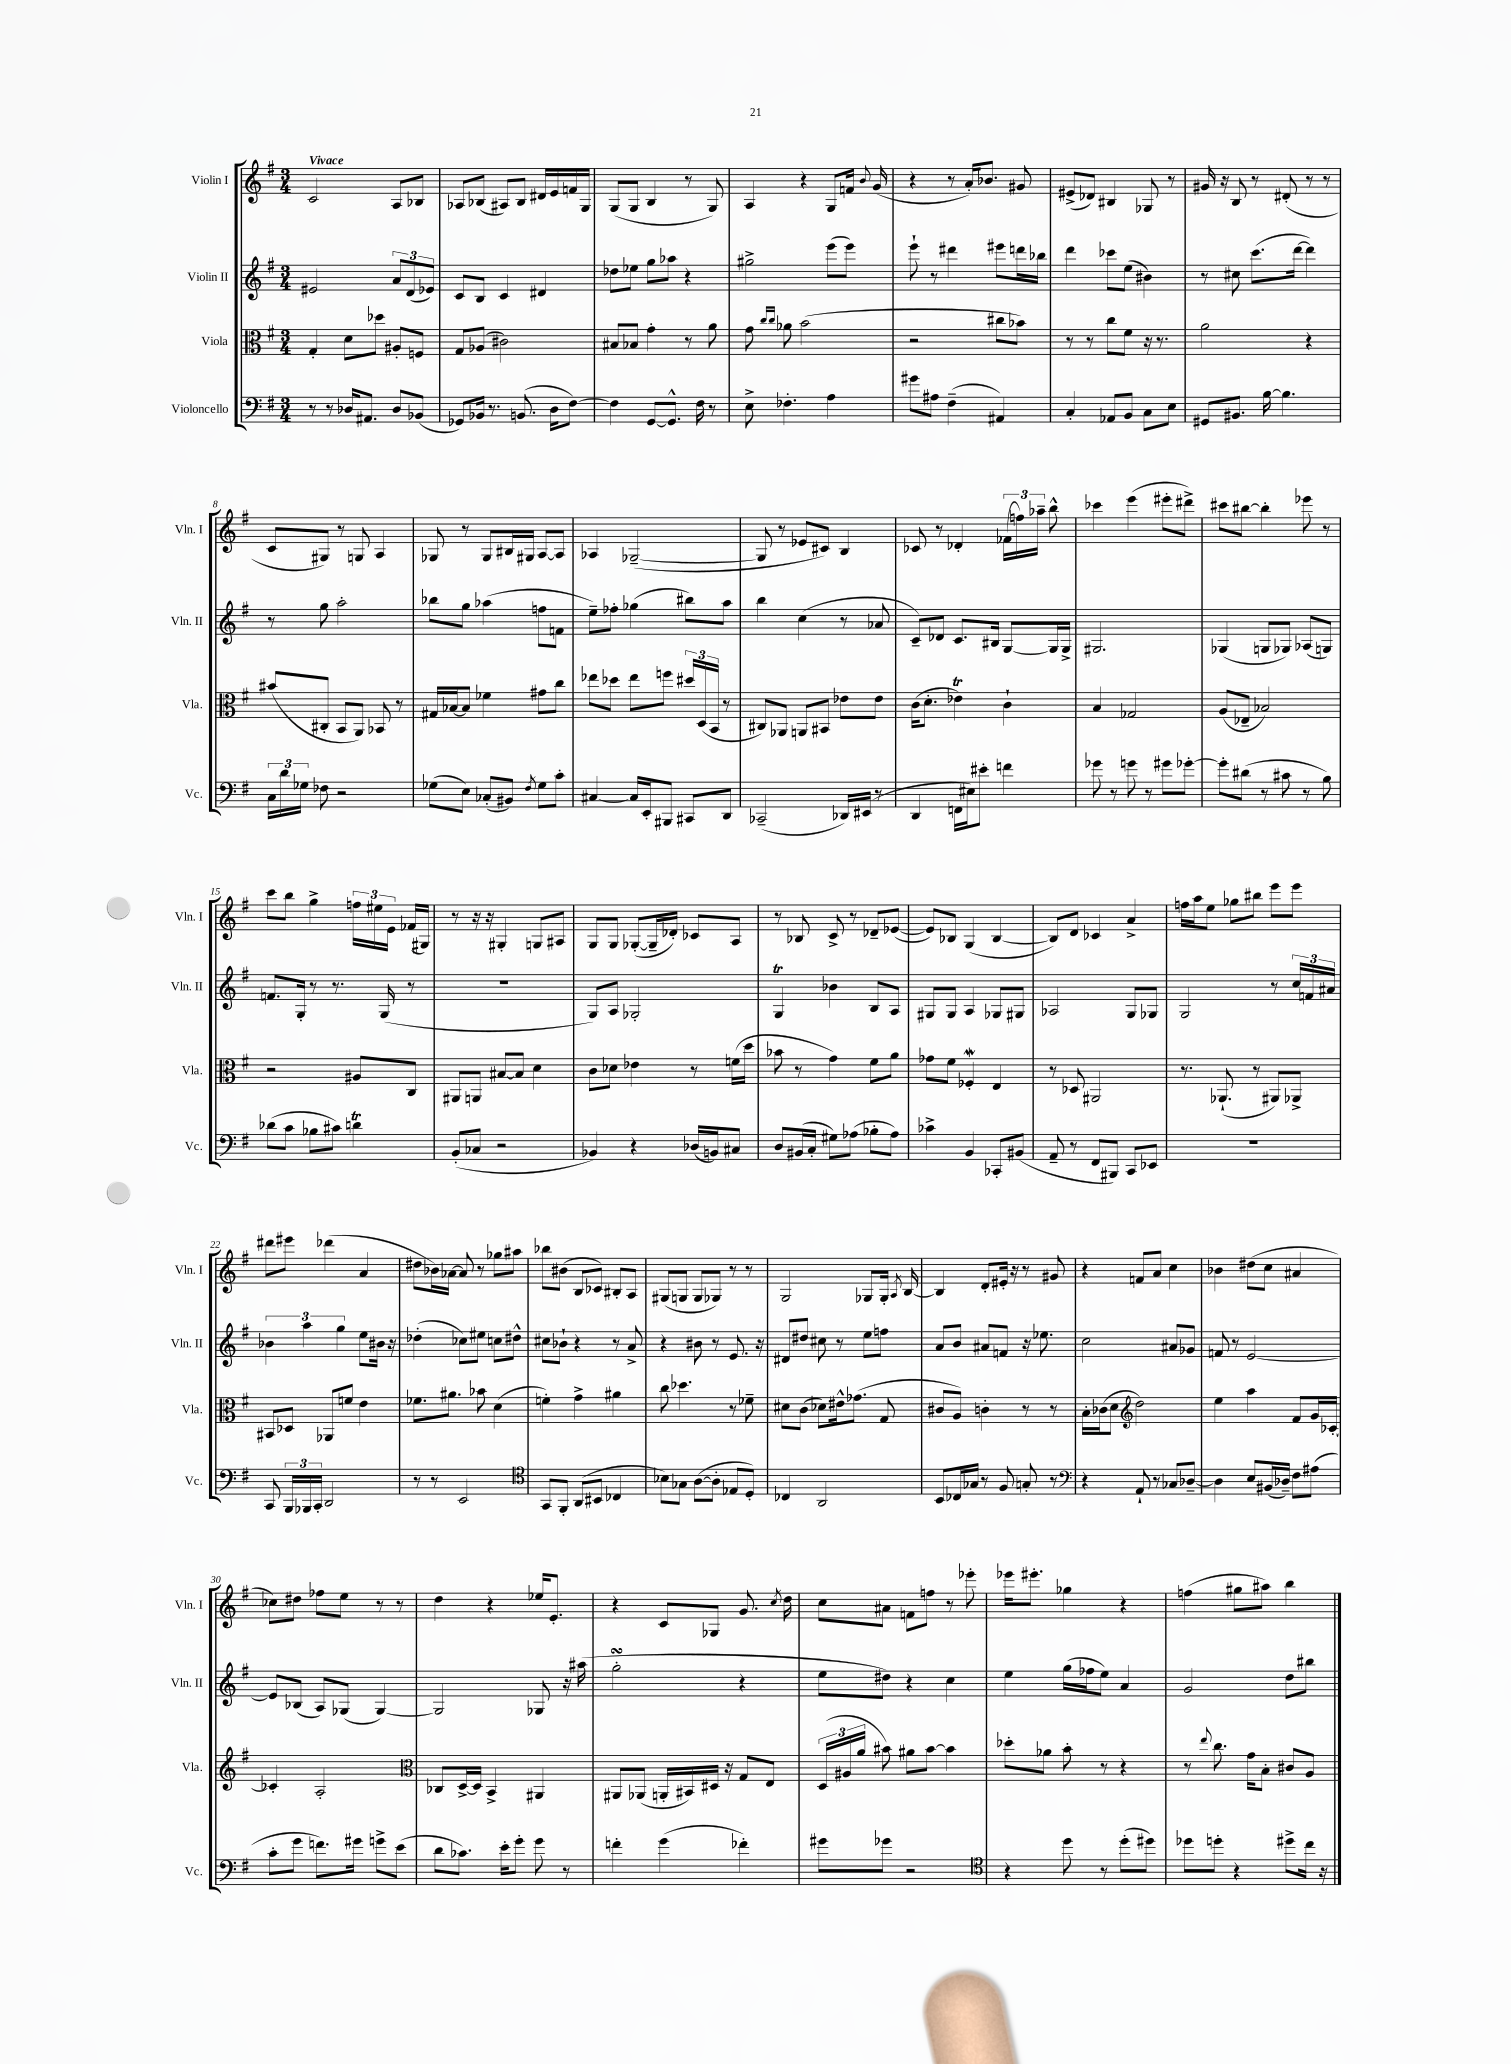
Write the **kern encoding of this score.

**kern	**kern	**kern	**kern
*staff4	*staff3	*staff2	*staff1
*clefF4	*clefC3	*clefG2	*clefG2
*k[f#]	*k[f#]	*k[f#]	*k[f#]
*M3/4	*M3/4	*M3/4	*M3/4
8r	4G'/	2e#/	2c/
8r	.	.	.
16D-/LK	8d\L	.	.
8.AA#/J	.	.	.
.	8dd-\J	.	.
8D-/L	8A#'/L	12a/L	8A/L
.	.	(12d/	.
(8BB-/J	8F/J	.	8B-/J
.	.	12e-/J)	.
=	=	=	=
8GG-/L)	8G/L	8c/L	8A-/L
16BB-/Jk	(8A-/J	8B/J	(8B-/J
8.r	.	.	.
.	2c#\)	4c/	8A#/L)
(8.BB/	.	.	8B-/J
.	.	4d#/	16d#/LL
16D\LK	.	.	16e/
[8F#\J)	.	.	16f/
.	.	.	16G/JJ
=	=	=	=
4F#\]	8B#/L	8dd-\L	(8G/L
.	8B-/J	8ee-\J	8G/J
[8GG/L	4g'\	8gg\L	4B/
8.GG^^/]J	.	8aa-\J	.
.	8r	4r	8r
16F#\	.	.	.
8r	8a\	.	8G/)
=	=	=	=
8E^\	8g\	2gg#^\	4A/
.	16qqcc/LL	.	.
.	16qqcc/JJ	.	.
4.F-'\	8a-\	.	.
.	(2b\	.	4r
4A\	.	(8eee\L	8G/L
.	.	8eee\J)	16f/Jk
.	.	.	8qqb/
.	.	.	(16g/
=	=	=	=
8g#\L	2r	8eee`\	4r
8A#\J	.	8r	.
(4F#~\	.	4ddd#\	8r
.	.	.	16a'/LK)
.	.	.	8.b-/J
4AA#/)	8cc#\L	8eee#\L	.
.	8b-\J)	16ddd\L	8g#/
.	.	16bb-\JJ	.
=	=	=	=
4C'/	8r	4ddd\	(8e#^/L
.	8r	.	8d-/J)
8AA-/L	8cc\L	8ccc-\L	4B#/
8BB/J	8f#\J	(8ee\J	.
8C\L	16r	4b#\)	8G-/
.	8.r	.	.
8E\J	.	.	8r
=	=	=	=
8GG#/L	2a\	8r	16g#/
.	.	.	16r
8.BB#/J	.	8cc#\	8B/
.	.	(8.ccc\L	8r
[16B\	.	.	.
4.B\]	.	.	(8d#'/
.	.	[16ddd\Jk	.
.	4r	4ddd\])	8r
.	.	.	8r
=	=	=	=
24C\LL	(8b#/L	8r	8c/L
24d\	.	.	.
24G-\JJ	.	.	.
8F-\	8C#'/J	8gg\	8G#/J)
2r	8BB/L	2aa'\	8r
.	8AA/J)	.	8G/
.	8BB-/	.	4A/
.	8r	.	.
=	=	=	=
(8G-\L	16G#/LL	8bb-\L	8G-/
.	[16B-/J	.	.
8E\J)	8B-/]J	8gg\J	8r
(8C-'/L	4f-\	(4aa-\	8G-/L
8BB#/J)	.	.	16B#/L
.	.	.	16G#/JJ
8qF#/	.	.	.
8G-\L	8g#\L	8ff\L	[8A/L
8c'\J	8cc\J	8f\J	8A/]J
=	=	=	=
[4C#/	8ee-\L	8ee~\L)	4A-/
.	8dd-\J	8ff-'\J	.
16C#/]LL	8ee-\L	(4gg-\	([2G-~/
16EE'/J	.	.	.
8BBB#/J	8ff\J	.	.
8CC#/L	24dd#/LL	8bb#\L)	.
.	(24D/	.	.
.	24BB/JJ	.	.
8DD/J	8r	8aa\J	.
=	=	=	=
(2CC-~/	8C#/L)	4bb\	8G-/]
.	8AA-/J	.	8r
.	8AA/L	(4cc\	8e-/L
.	8BB#/J	.	8c#/J)
16DD-/LL)	8e-\L	8r	4B/
(16EE#/JJ	.	.	.
8r	8e-\J	8a-/	.
=	=	=	=
4DD/	(16c\LK	8c~/L)	8c-/
.	8.d'\J	.	.
.	.	8d-/J	8r
16FF\LL	4e-\)	8.c/L	4d-'/
16E#\J)	.	.	.
8e#'\J	.	.	.
.	.	16B#/Jk	.
4f\	4c`\	[8G/L	(24f-\LL
.	.	.	24ff\)
.	.	.	24aa-~\JJ
.	.	16G/]L	8bb^^\
.	.	16G^/JJ	.
=	=	=	=
8g-\	4B/	2.G#/	4ccc-\
8r	.	.	.
8g\	2G-/	.	(4eee\
8r	.	.	.
8g#\L	.	.	8eee#'\L
[8g-'\J	.	.	8ddd#^\J)
=	=	=	=
8g-'\]L	(8A/L	(4G-/	8ccc#\L
(8d#\J	8E-~/J	.	[8bb#\J
8r	2B-/)	8G/L	4bb#'\]
8c#\	.	8G-/J)	.
8r	.	(8A-/L	8eee-\
8B\)	.	8G/J)	8r
=	=	=	=
(8d-\L	2r	8.f/L	8ccc\L
8c\J	.	.	8bb\J
.	.	16G'/Jk	.
8B-\L	.	8r	4gg^\
8c#\J)	.	8.r	.
4d\	8A#/L	.	24ff\LL
.	.	.	24ee#\
.	.	(16G/	.
.	.	.	24e\JJ
.	8C/J	8r	(16f-/LL
.	.	.	16G#/JJ)
=	=	=	=
(8BB'/L	8AA#/L	2.r	8r
8C-/J	8AA/J	.	16r
.	.	.	16r
2r	[8B#/L	.	4G#'/
.	8B#/]J	.	.
.	4d\	.	8G/L
.	.	.	8A#/J
=	=	=	=
4BB-/)	8c\L	8G/L)	8G/L
.	8d-\J	8A/J	8G/J
4r	4e-\	2G-'/	([8G-'/L
.	.	.	16G-~/]L
.	.	.	16d-'/JJ)
(16D-/LL	8r	.	8c-/L
16BB/J)	.	.	.
8C#/J	(16f\LL	.	8A/J
.	16dd\JJ	.	.
=	=	=	=
8D/L	8b-\	4G/	8r
(16BB#/L	8r	.	8B-/
16C'/JJ	.	.	.
8G#\L)	4g\)	4b-\	8c^/
(8A-\J	.	.	8r
8B-'\L	8f#\L	8B/L	8d-~/L
8A-\J)	8a\J	8A/J	([8e-/J
=	=	=	=
4c-^\	8g-\L	8G#/L	8e-/]L)
.	8f#\J	8G#/J	8B-/J
4BB/	4F-'/	4A/	(4G/
8CC-'/L	4E/	8G-/L	[4B-/
(8BB#/J	.	8G#/J	.
=	=	=	=
8AA~/	8r	2A-/	8B-/]L)
8r	8D-/	.	8d/J
8FF#/L	2AA#/	.	4c-/
8BBB#/J)	.	.	.
8CC/L	.	8G/L	4a^/
8EE-/J	.	8G-/J	.
=	=	=	=
2.r	8.r	2G/	16ff\LL
.	.	.	16aa\J
.	.	.	8ee\J
.	(8.AA-`/	.	.
.	.	.	8gg-\L
.	8r	.	8bb#\J
.	8AA#/L)	8r	8eee\L
.	8AA-^/J	24cc/LL	8eee\J
.	.	24f/	.
.	.	24a#/JJ	.
=	=	=	=
8CC/	8BB#/L	6b-\	8ddd#\L
24BBB/LL	8D-/J	.	8eee#\J
24BBB-/	.	6aa\	.
24CC'/JJ	.	.	.
2DD/	8AA-/L	.	(4ddd-\
.	.	6gg\	.
.	8f/J	.	.
.	4e\	8ee\L	4a/
.	.	16b#\Jk	.
.	.	16r	.
=	=	=	=
8r	8.f-\L	(4dd-'\	8dd#\L
8r	.	.	16b-\L)
.	8.a#\J	.	[16a-\JJ
2EE/	.	8cc-\L)	8a-/]
.	8b-\	8ee#\J	8r
.	(4d\	8cc\L	8gg-\L
.	.	8dd#^^\J	8aa#\J
=	=	=	=
*clefC4	*	*	*
8GG/L	4f'\)	8cc#\L	8bb-\L
8FF#'/J	.	8b-`\J	(8b#\J
(8AA/L	4g^\	4r	8B/L
8BB#/J	.	.	8c-/J)
4C-/	4a#\	8r	8B#'/L
.	.	8a^/	8A/J
=	=	=	=
8B-\L)	8cc\	4r	(8G#/L
8G-\J	4.dd-\	.	8G/J
([8A\L	.	8b#\	8G/L
8A'\]J	.	8r	8G-/J)
8E-/L	8r	8.e/	8r
8D'/J)	8f-~\	.	8r
.	.	16r	.
=	=	=	=
4C-/	8d#\L	8d#/L	2G/
.	(8c\J	8dd#/J	.
2AA/	8d-\L)	8cc#\	.
.	16e#^^\k	8r	.
.	(8.g-\J	.	.
.	.	8ee\L	8G-/L
.	8G/	8ff\J	16G-'/Jk
.	.	.	8qA/
.	.	.	[16B/
=	=	=	=
8BB/L	8c#/L	8a/L	4B/]
16C-/L	8A/J)	8b/J	.
16G-/JJ	.	.	.
8r	4c'\	8a#/L	8d'/L
8F#/	.	8f/J	16e#'/Jk
.	.	.	16r
8G'/	8r	16r	8r
.	.	8.ee-\	.
8r	8r	.	8g#/
=	=	=	=
*clefF4	*	*	*
4r	16B'\LL	2cc\	4r
.	(16c-\J	.	.
.	8d\J	.	.
*	*clefG2	*	*
8AA`/	2dd\)	.	8f/L
8r	.	.	8a/J
8C-/L	.	8a#/L	4cc\
[8D-~/J	.	8g-/J	.
=	=	=	=
4D-\]	4ee\	8f/	4b-\
.	.	8r	.
8E/L	4aa\	[2e/	(8dd#\L
(16BB#/L	.	.	8cc\J
16D-~/JJ)	.	.	.
8F#\L	8f#/L	.	4a#/
(8A#\J	16g/L	.	.
.	[16c-'/JJ	.	.
=	=	=	=
8c'\L	4c-'/]	8e/]L	8cc-\L)
8g\J	.	(8B-/J	8dd#\J
8.f\L)	2A'/	8A/L)	8ff-\L
.	.	(8G-/J	8ee\J
16g#\Jk	.	.	.
8g^\L	.	[4G-/)	8r
(8e\J	.	.	8r
=	=	=	=
*	*clefC3	*	*
8d\L	8C-/L	2G-/]	4dd\
8.c-\J)	[16D^/L	.	.
.	16D/]JJ	.	.
.	4BB^/	.	4r
16e'\LK	.	.	.
8g'\J	.	.	.
8g\	4AA#/	8G-/	16ee-/LK
.	.	.	8.e'/J
8r	.	16r	.
.	.	(16aa#\	.
=	=	=	=
4f'\	8AA#/L	2gg'\	4r
.	(8AA-/J	.	.
(4g\	16AA'/LL	.	8c/L
.	16BB#/)	.	.
.	16D#/JJ	.	8G-/J
.	16r	.	.
4f-'\)	8G/L	4r	8.g/
.	8E/J	.	.
.	.	.	8qcc/
.	.	.	16dd\
=	=	=	=
8g#\L	(24D/LL	8ee\L	8cc\L
.	24A#/	.	.
.	24a/JJ	.	.
8g-\J	8b#\)	8dd#\J)	8a#\J
2r	8a#\L	4r	8f\L
.	[8b#\J	.	8ff\J
.	4b#\]	4cc\	8r
.	.	.	8eee-'\
=	=	=	=
*clefC4	*	*	*
4r	8dd-'\L	4ee\	16eee-\LK
.	.	.	8.eee#'\J
.	8a-\J	.	.
8dd\	8b'\	(16gg\LL	4gg-\
.	.	16ff-\J	.
8r	8r	8ee\J)	.
(8dd'\L	4r	4a/	4r
8dd#\J)	.	.	.
=	=	=	=
8dd-\L	8r	2g/	(4ff\
.	8qqee/	.	.
8dd'\J	8.cc\	.	.
4r	.	.	8gg#\L
.	16g\LK	.	.
.	8B'\J	.	8aa#\J)
8dd#^\L	8c#/L	8dd\L	4bb\
16cc\Jk	8A/J	8bb#\J	.
16r	.	.	.
==	==	==	==
*-	*-	*-	*-
